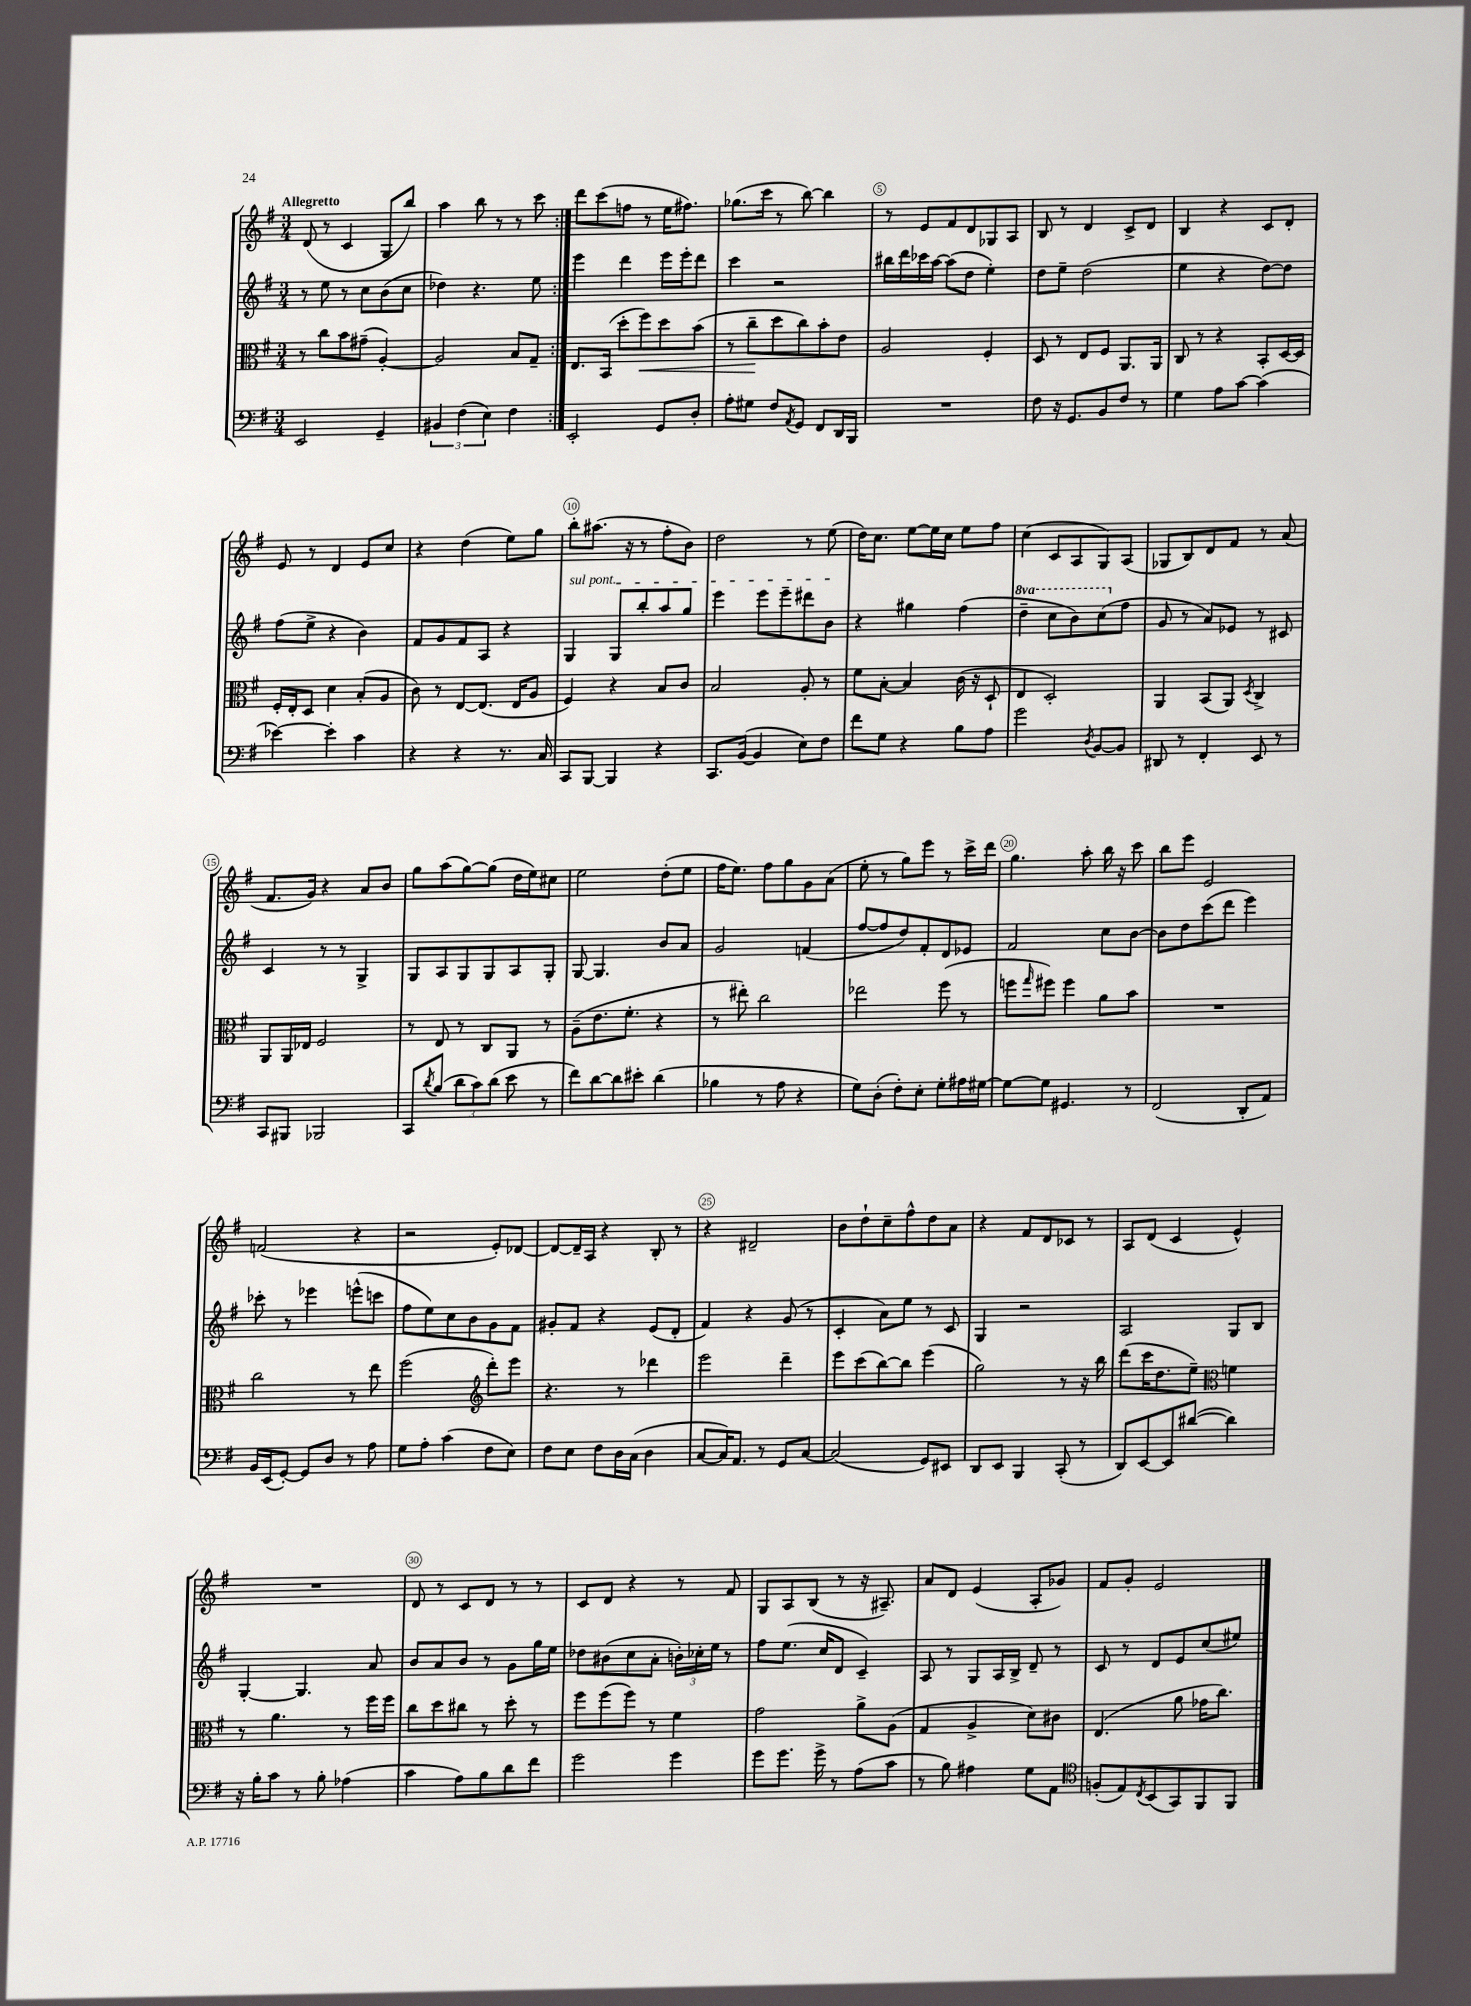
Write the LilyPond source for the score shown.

<<
\new StaffGroup <<
\new Staff = "s0" {
    \clef treble \key g \major \numericTimeSignature \time 3/4 \tempo "Allegretto"
    \repeat volta 2 { d'8( r8 c'4 g8 b''8) |
    a''4 b''8 r8 r8 c'''8 | }
    d'''8 c'''8( f''8 r8 e''16 fis''8.) |
    ges''8.( c'''16 r8 b''8~) b''4 |
    r8 e'8 fis'8 d'8 ges8 a8 |
    b8 r8 d'4 c'8-> d'8 |
    b4 r4 c'8 d'8-. |
    e'8 r8 d'4 e'8 c''8 |
    r4 d''4( e''8) g''8 |
    b''8-. ais''8.( r16 r8 fis''8-. b'8) |
    d''2 r8 e''8( |
    d''16) c''8. e''8~ e''16 c''16 e''8 fis''8 |
    c''4( c'8 a8 g8) a8( |
    ges8 b8) d'8 fis'8 r8 a'8( |
    fis'8. g'16) r4 a'8 b'8 |
    g''8 a''8( g''8~) g''8( d''16 e''16) cis''8 |
    e''2 d''8-.( e''8 |
    fis''16 e''8.) fis''8 g''8 g'8 a'8( |
    e''8-. r8 g''8) e'''8 r8 c'''16-> d'''16 |
    g''4. a''8-. b''16 r16 c'''8 |
    b''8 e'''8 e'2 |
    f'2( r4 |
    r2 e'8-.) des'8~ |
    des'8~ des'16-- a16 r4 b8-. r8 |
    r4 dis'2-- |
    b'8 d''8-! c''8-- fis''8-^ d''8 a'8 |
    r4 fis'8 d'8 ces'8 r8 |
    a8 d'8( c'4 e'4-^) |
    R2. |
    d'8 r8 c'8 d'8 r8 r8 |
    c'8 d'8 r4 r8 fis'8 |
    g8 a8 b8( r8 r16 ais8.--) |
    a'8 d'8 e'4( a8-. ges'8) |
    fis'8 g'8-. e'2 \bar "|." |
}
\new Staff = "s1" {
    \clef treble \key g \major \numericTimeSignature \time 3/4 \set Staff.ottavationMarkups = #ottavation-simple-ordinals
    \repeat volta 2 { r8 e''8 r8 c''8 b'8( c''8 |
    des''4) r4. e''8 | }
    e'''4 d'''4 e'''16 e'''16-. d'''8 |
    c'''4 r2 |
    bis''16 d'''16 ces'''16 a''16~ a''8( d''8 e''4-.) |
    d''8 e''8-- d''2( |
    e''4 r4 d''8~) d''8 |
    fis''8( e''8-> r4 b'4) |
    fis'8 g'8 fis'8 a8 r4 |
    \once \override TextSpanner.bound-details.left.text = \markup { \italic "sul pont." } g4\startTextSpan g8 b''8-. a''8 g''8 |
    e'''4 e'''8 e'''8-- dis'''8 b'8\stopTextSpan |
    r4 gis''4 fis''4( |
    \ottava #1 d'''4-- c'''8 b''8) c'''8( \ottava #0 fis''8 |
    g'8 r8 a'8) ees'8 r8 cis'8 |
    c'4 r8 r8 g4-> |
    g8 a8 g8 g8 a8 g8-. |
    g8~ g4. b'8 a'8 |
    g'2 f'4( |
    fis''8~ fis''8 d''8) fis'8-. d'8 ees'8 |
    fis'2 c''8 b'8~ |
    b'8 d''8 c'''8( d'''8 e'''4) |
    ces'''8-. r8 ees'''4 e'''8-^( c'''8 |
    fis''8 e''8) c''8 b'8 g'8 fis'8 |
    gis'8-. fis'8 r4 e'8( d'8-. |
    fis'4) r4 g'8( r8 |
    c'4-. a'8) e''8 r8 c'8 |
    g4 r2 |
    a2 g8 b8 |
    g4~-. g4. a'8 |
    b'8 a'8 b'8 r8 g'8 g''16 e''16 |
    des''8 bis'8( c''8 a'8-. \tuplet 3/2 { b'16-.) ces''16-. e''16 } r8 |
    fis''8 e''8.( c''16 d'8 c'4--) |
    a8 r8 g8 a16 b16-> d'8-- r8 |
    c'8 r8 d'8 e'8 c''8( eis''8) \bar "|." |
}
\new Staff = "s2" {
    \clef alto \key g \major \numericTimeSignature \time 3/4
    \repeat volta 2 { r8 c''8 b'8 gis'8--( a4~-.) |
    a2 b8 g8-- | }
    e8. b,16( d''8-. fis''8\<) d''8 b'8( |
    r8 c''8--\! d''8 c''8) b'8-. e'8 |
    a2 fis4-. |
    d8 r8 e8 fis8 a,8. a,16 |
    c8 r8 r4 b,8-. d16~ d16 |
    fis16-. e16-. d8 d'4 b8-.( a8 |
    c'8) r8 e8~ e8.( e16 a8 |
    fis4) r4 b8 c'8 |
    b2 a8-. r8 |
    fis'8 b8~-. b4 c'16( r16 d8-! |
    e4 d2-.) |
    a,4 b,8( a,8) \acciaccatura { d8 } c4-> |
    a,8 a,16 ees16 fis2 |
    r8 e8 r8 c8 a,8 r8 |
    a8--( e'8. fis'8.-. r4 |
    r8 eis''8-.) c''2 |
    ees''2 fis''8( r8 |
    f''8 \grace { g''16 } fis''8) fis''4 a'8 b'8 |
    R2. |
    c''2 r8 e''8 |
    fis''2( \clef treble d'''8-.) e'''8 |
    r4. r8 des'''4 |
    e'''2 d'''4-- |
    e'''8 c'''8( b''8~) b''8 e'''4( |
    g''2) r8 r16 b''16 |
    d'''8( c'''16 d''8. e''8--) \clef alto f'4 |
    r8 a'4. r8 fis''16 fis''16 |
    c''8 d''8 cis''8 r8 d''8-. r8 |
    fis''8 fis''8( fis''8) r8 fis'4 |
    g'2 a'8-> a8( |
    g4 a4-> d'8) cis'8 |
    e4.( a'8 ges'16 c''8.) \bar "|." |
}
\new Staff = "s3" {
    \clef bass \key g \major \numericTimeSignature \time 3/4
    \repeat volta 2 { e,2 g,4-- |
    \tuplet 3/2 { bis,4 fis4( e4) } fis4 | }
    e,2-. g,8 d8-. |
    a8-. gis8 fis8 \acciaccatura { a,8 } g,8 fis,8 d,16 b,,16 |
    R2. |
    fis8 r16 g,8. b,8 fis8 r8 |
    g4 a8 c'8~ c'4( |
    ees'4~) ees'4-. c'4 |
    r4 r4 r8. c16 |
    c,8 b,,8~ b,,4 r4 |
    c,8. b,16~( b,4 e8) fis8 |
    fis'8 g8 r4 b8 a8 |
    g'2 \acciaccatura { d8 } b,8~ b,8 |
    dis,8 r8 fis,4-. e,8 r8 |
    c,8 bis,,8 bes,,2 |
    c,8 \acciaccatura { d'8 } b8( \tuplet 3/2 { d'8 c'8) d'8( } e'8 r8 |
    fis'8) d'8~ d'8 eis'8-. d'4( |
    bes4 r8 a8 r4 |
    g8) d8-.( fis8-.) e8-. g8-. ais16 gis16~ |
    gis8~ gis8 gis,4. r8 |
    fis,2( d,8-. a,8) |
    b,16 e,16( g,8~-.) g,8 d8 r8 a8 |
    g8 a8-. c'4( fis8 e8) |
    fis8 e8 fis8 d16 c16( d4 |
    c8~ c16) a,8. r8 g,8 c8~ |
    c2( g,8) eis,8 |
    d,8 e,8 b,,4 c,8-.( r8 |
    d,8) e,8~ e,8 dis'8~( dis'4) |
    r16 b16-. c'8 r8 b8-. aes4( |
    c'4 a8) b8 d'8 fis'8 |
    g'2 g'4 |
    g'8 g'8. g'16-> r8 a8( c'8 |
    r8 b8) ais4 g8 a,8 |
    \clef tenor f8-.( e8) \acciaccatura { c8 } b,8( g,8) fis,8 fis,8 \bar "|." |
}
>>
>>
\layout { \context { \Score \override BarNumber.break-visibility = ##(#f #t #t) barNumberVisibility = #(every-nth-bar-number-visible 5) \override BarNumber.stencil = #(make-stencil-circler 0.1 0.3 ly:text-interface::print) } }
